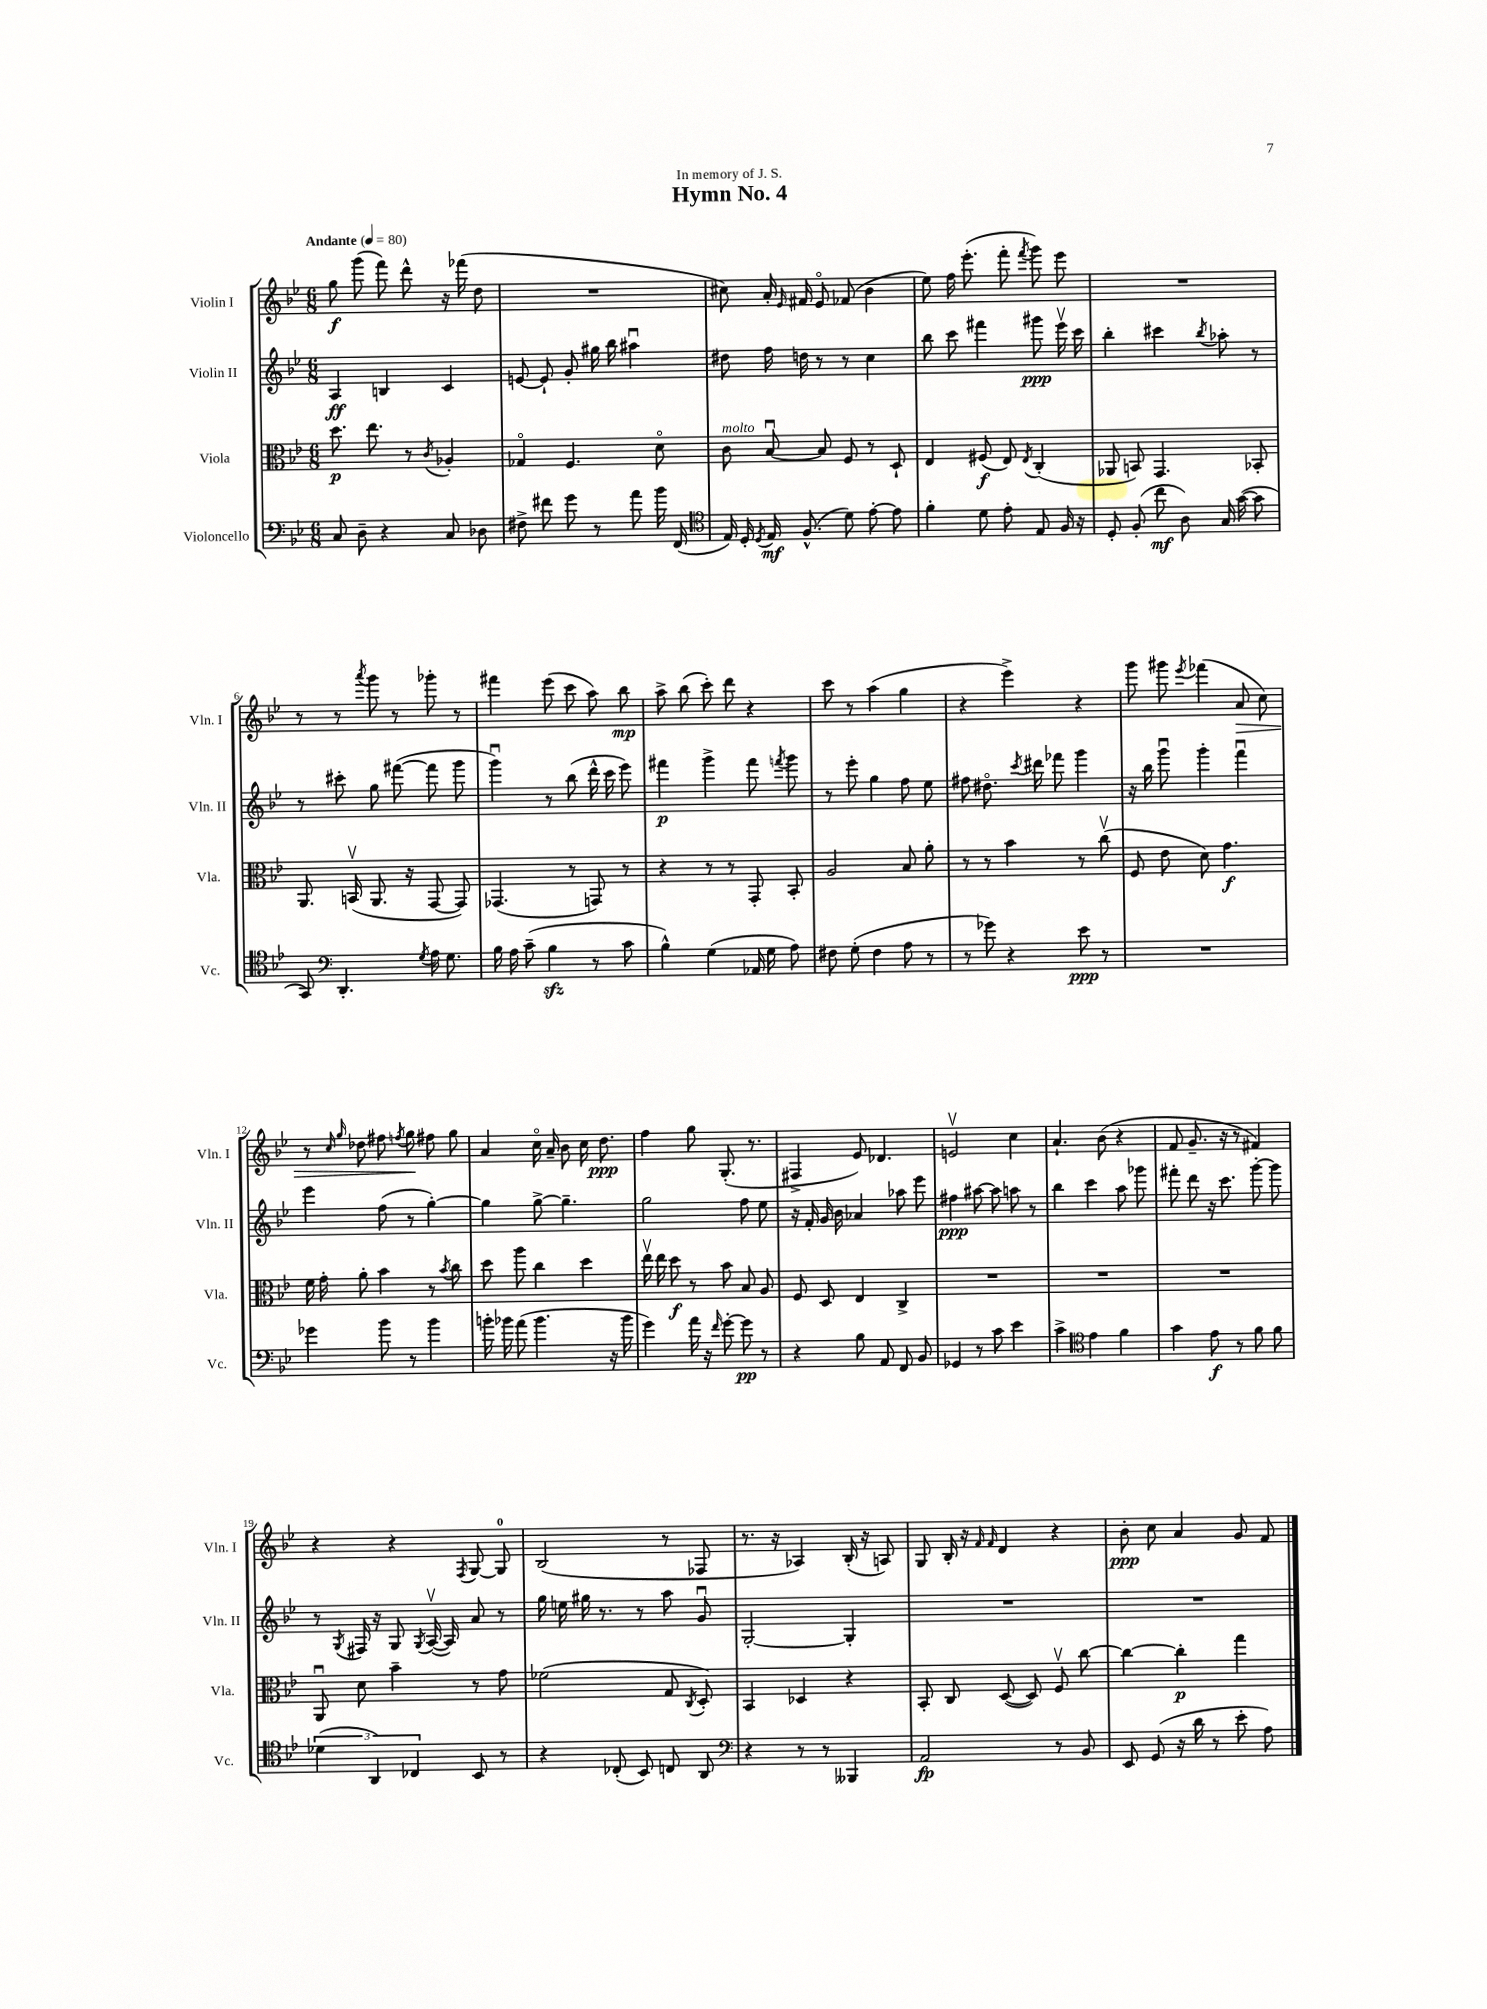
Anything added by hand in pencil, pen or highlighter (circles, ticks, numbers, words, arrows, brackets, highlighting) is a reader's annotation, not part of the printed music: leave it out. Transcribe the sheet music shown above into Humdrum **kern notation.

**kern	**dynam	**kern	**dynam	**kern	**dynam	**kern	**dynam
*part4	*part4	*part3	*part3	*part2	*part2	*part1	*part1
*staff4	*staff4	*staff3	*staff3	*staff2	*staff2	*staff1	*staff1
*I"Violoncello	*	*I"Viola	*	*I"Violin II	*	*I"Violin I	*
*I'Vc.	*	*I'Vla.	*	*I'Vln. II	*	*I'Vln. I	*
*clefF4	*	*clefC3	*	*clefG2	*	*clefG2	*
*k[b-e-]	*	*k[b-e-]	*	*k[b-e-]	*	*k[b-e-]	*
*M6/8	*	*M6/8	*	*M6/8	*	*M6/8	*
*MM80	*	*MM80	*	*MM80	*	*MM80	*
=1	=1	=1	=1	=1	=1	=1	=1
!	!	!	!	!	!	!LO:TX:a:B:t=Andante	!
8C/	.	8.dd\	p	4A/	ff	8gg\	f
8D~\	.	.	.	.	.	(8ggg\	.
.	.	8.ee-\	.	.	.	.	.
4r	.	.	.	4Bn/	.	8fff\)	.
.	.	8r	.	.	.	8ddd^^\	.
.	.	8qc/	.	.	.	.	.
8C/	.	4A-X'/	.	4c/	.	16r	.
.	.	.	.	.	.	(16fff-X\	.
8D-X\	.	.	.	.	.	8dd\	.
=2	=2	=2	=2	=2	=2	=2	=2
8F#X^\	.	4G-X/	.	[8en/	.	2.r	.
8f#X\	.	.	.	8e`/]	.	.	.
8g\	.	4.F/	.	8g'/	.	.	.
8r	.	.	.	16gg#X\	.	.	.
.	.	.	.	16bb-\	.	.	.
8a\	.	.	.	4aa#Xu\	.	.	.
16b-\	.	8d\	.	.	.	.	.
(16FF/	.	.	.	.	.	.	.
=3	=3	=3	=3	=3	=3	=3	=3
*clefC4	*	*	*	*	*	*	*
!	!	!LO:TX:a:i:t=molto	!	!	!	!	!
16E-/)	.	8c\	.	8dd#X\	.	8cc#X\)	.
16D'/	.	.	.	.	.	.	.
8qD/	.	.	.	.	.	.	.
16E-/	mf	[8B-u/	.	16ff\	.	16a'/	.
.	.	.	.	.	.	16qqe-/	.
(8.F^^/	.	.	.	16ddn\	.	16f#X/	.
.	.	8B-/]	.	8r	.	8e-/	.
8d\)	.	8F/	.	8r	.	(8f-X/	.
[8e-'\	.	8r	.	4cc\	.	4b-\	.
8e-\]	.	8D`/	.	.	.	.	.
=4	=4	=4	=4	=4	=4	=4	=4
4f'\	.	4E-/	.	8bb-\	.	8ee-\)	.
.	.	.	.	8ccc\	.	16ff\	.
.	.	.	.	.	.	(8.eee-'\	.
8d\	.	(8F#X/	f	4fff#X\	.	.	.
8e-'\	.	8E-/)	.	.	.	8fff'\	.
.	.	8qE-/	.	.	.	8qfff/	.
8E-/	.	(4C'/	.	8ggg#X\	ppp	8ggg\)	.
16F/	.	.	.	16eee-v\	.	8eee-\	.
16r	.	.	.	16ccc\	.	.	.
=5	=5	=5	=5	=5	=5	=5	=5
8D'/	.	8AA-X/	.	4bb-'\	.	2.r	.
(8F'/	.	8BBn/)	.	.	.	.	.
8cc\	mf	4.GG/	.	4ccc#X\	.	.	.
8A\)	.	.	.	.	.	.	.
.	.	.	.	8qbb-/	.	.	.
16G/	.	.	.	8aa-X'\	.	.	.
([16g\	.	.	.	.	.	.	.
8g\]	.	8BB-X'/	.	8r	.	.	.
!!LO:LB:g=z
=6	=6	=6	=6	=6	=6	=6	=6
8GG/)	.	8.AA/	.	8r	.	8r	.
*clefF4	*	*	*	*	*	*	*
4.DD'/	.	.	.	8ccc#X'\	.	8r	.
.	.	(16BBnv/	.	.	.	.	.
.	.	.	.	.	.	8qaaa/	.
.	.	8.AA/	.	8gg\	.	8ggg\	.
.	.	.	.	([8fff#X\	.	8r	.
.	.	16r	.	.	.	.	.
8qG/	.	.	.	.	.	.	.
16A\	.	[8GG/	.	8fff#\]	.	8ggg-X'\	.
8.G\	.	.	.	.	.	.	.
.	.	8GG/])	.	8ggg\	.	8r	.
=7	=7	=7	=7	=7	=7	=7	=7
16B-\	.	(4.GG-X/	.	4gggu\)	.	4fff#X\	.
16A\	.	.	.	.	.	.	.
(8c~\	.	.	.	.	.	.	.
4B-zz\	.	.	.	8r	.	(8eee-\	.
.	.	8r	.	(8bb-\	.	8ccc\	.
8r	.	8GGn/)	.	16ddd^^\	.	8aa\)	.
.	.	.	.	16ccc\	.	.	.
8c\	.	8r	.	8eee-\)	.	8bb-\	mp
=8	=8	=8	=8	=8	=8	=8	=8
4B-^^\)	.	4r	.	4fff#X\	p	8aa^\	.
.	.	.	.	.	.	(8bb-\	.
(4G\	.	8r	.	4ggg^\	.	8ccc'\)	.
.	.	8r	.	.	.	8ddd\	.
16AA-X/	.	8GG'/	.	8fff#\	.	4r	.
16G\	.	.	.	.	.	.	.
.	.	.	.	8qfffn/	.	.	.
8A\)	.	8BB-'/	.	8ggg\	.	.	.
=9	=9	=9	=9	=9	=9	=9	=9
8F#X\	.	2A/	.	8r	.	8ccc\	.
(8G'\	.	.	.	8eee-'\	.	8r	.
4F#\	.	.	.	4gg\	.	(4aa\	.
8A\	.	8B-/	.	8ff\	.	4gg\	.
8r	.	8a'\	.	8ee-\	.	.	.
=10	=10	=10	=10	=10	=10	=10	=10
8r	.	8r	.	8ff#X\	.	4r	.
8g-X\)	.	8r	.	8.dd#X\	.	.	.
4r	.	4b-\	.	.	.	4eee-^\)	.
.	.	.	.	8qccc/	.	.	.
.	.	.	.	16ddd#X\	.	.	.
.	.	.	.	8fff-X\	.	.	.
8e-\	ppp	8r	.	4ggg\	.	4r	.
8r	.	(8ccv\	.	.	.	.	.
=11	=11	=11	=11	=11	=11	=11	=11
2.r	.	8F/	.	16r	.	8ggg\	.
.	.	.	.	16bb-\	.	.	.
.	.	8e-\	.	8gggu\	.	8ggg#X\	.
.	.	.	.	.	.	8qeee-/	.
.	.	8d\)	.	4ggg'\	.	(4fff-X\	.
.	.	4.g\	f	.	.	.	.
!	!	!	!	!	!	!	!LO:HP:b
.	.	.	.	4fffu\	.	8a/	>
.	.	.	.	.	.	8cc\)	.
!!LO:LB:g=z
=12	=12	=12	=12	=12	=12	=12	=12
4g-X\	.	16f\	.	4eee-\	.	8r	.
.	.	16g'\	.	.	.	.	.
.	.	.	.	.	.	16qqcc/	.
.	.	.	.	.	.	16qqgg/	.
.	.	8a'\	.	.	.	8dd-X\	.
8b-\	.	4b-\	.	(8ff\	.	8ff#X\	.
.	.	.	.	.	.	8qffn/	.
8r	.	.	.	8r	.	8gg\	.
4b-\	.	8r	.	[4gg'\)	.	8ff#X\	]
.	.	8qb-/	.	.	.	.	.
.	.	8cc\	.	.	.	8gg\	.
=13	=13	=13	=13	=13	=13	=13	=13
16bn'\	.	8dd\	.	4gg\]	.	4a/	.
16b-X\	.	.	.	.	.	.	.
(8a\	.	8aa\	.	.	.	.	.
4.b-\	.	4cc\	.	[8gg^\	.	16cc\	.
.	.	.	.	.	.	16a~/	.
.	.	.	.	4.gg~\]	.	8b-\	.
.	.	4dd\	.	.	.	16cc\	.
.	.	.	.	.	.	8.dd\	ppp
16r	.	.	.	.	.	.	.
16b-\	.	.	.	.	.	.	.
=14	=14	=14	=14	=14	=14	=14	=14
4g\)	.	16ee-v\	.	2gg\	.	4ff\	.
.	.	16ee-\	.	.	.	.	.
.	.	8dd\	f	.	.	.	.
16a\	.	8r	.	.	.	8gg\	.
16r	.	.	.	.	.	.	.
16qqf/	.	.	.	.	.	.	.
[8g'\	.	8b-\	.	.	.	(8.G'/	.
8g\]	pp	8B-/	.	8ff\	.	.	.
.	.	.	.	.	.	8.r	.
8r	.	8A/	.	8ee-\	.	.	.
=15	=15	=15	=15	=15	=15	=15	=15
4r	.	8F/	.	16r	.	4F#X^/	.
.	.	.	.	16f'/	.	.	.
.	.	8D/	.	16g/	.	.	.
.	.	.	.	16b-\	.	.	.
8B-\	.	4E-/	.	4a-X/	.	8e-/)	.
8AA/	.	.	.	.	.	4.d-X/	.
8FF/	.	4C^/	.	8aa-X\	.	.	.
8BB-/	.	.	.	8eee-\	.	.	.
=16	=16	=16	=16	=16	=16	=16	=16
4GG-X/	.	2.r	.	4ff#X\	ppp	2env/	.
8r	.	.	.	[8aa#X\	.	.	.
8c\	.	.	.	8aa#\]	.	.	.
4e-\	.	.	.	8aan\	.	4cc\	.
.	.	.	.	8r	.	.	.
=17	=17	=17	=17	=17	=17	=17	=17
4c^\	.	2.r	.	4bb-\	.	4.a`/	.
*clefC4	*	*	*	*	*	*	*
4e-\	.	.	.	4ccc\	.	.	.
.	.	.	.	.	.	(8b-\	.
4f\	.	.	.	8aa\	.	4r	.
.	.	.	.	8ggg-X\	.	.	.
=18	=18	=18	=18	=18	=18	=18	=18
4g\	.	2.r	.	8fff#X'\	.	8f/	.
.	.	.	.	8ddd\	.	8.g~/	.
8e-\	f	.	.	16r	.	.	.
.	.	.	.	8.ccc\	.	16r	.
8r	.	.	.	.	.	8r	.
8f\	.	.	.	[8ggg'\	.	4f#X/)	.
8f\	.	.	.	8ggg\]	.	.	.
!!LO:LB:g=z
=19	=19	=19	=19	=19	=19	=19	=19
(6d-X\	.	8AAu/	.	8r	.	4r	.
.	.	.	.	8qG/	.	.	.
.	.	8d\	.	16F#X/	.	.	.
6AA/)	.	.	.	.	.	.	.
.	.	.	.	16r	.	.	.
.	.	4b-~\	.	8G/	.	4r	.
6C-X/	.	.	.	.	.	.	.
.	.	.	.	8qG/	.	.	.
.	.	.	.	([16Av/	.	.	.
.	.	.	.	16A/])	.	.	.
.	.	.	.	.	.	8qF/	.
8BB-/	.	8r	.	8a/	.	[8G/	.
8r	.	8g\	.	8r	.	8G/]	.
=20	=20	=20	=20	=20	=20	=20	=20
4r	.	(2f-X\	.	16gg\	.	(2B-/	.
.	.	.	.	16een\	.	.	.
.	.	.	.	16gg#X\	.	.	.
.	.	.	.	8.r	.	.	.
(8C-X'/	.	.	.	.	.	.	.
8BB-/)	.	.	.	8r	.	.	.
8Cn/	.	8G/	.	8aa\	.	8r	.
.	.	8qC/	.	.	.	.	.
8AA/	.	8D'/)	.	8gu/	.	8F-X/	.
=21	=21	=21	=21	=21	=21	=21	=21
*clefF4	*	*	*	*	*	*	*
4r	.	4BB-/	.	[2G'/	.	8.r	.
.	.	.	.	.	.	16r	.
8r	.	4D-X/	.	.	.	4A-X/)	.
8r	.	.	.	.	.	.	.
4BBB--X/	.	4r	.	4G'/]	.	(16B-'/	.
.	.	.	.	.	.	16r	.
.	.	.	.	.	.	8An/)	.
=22	=22	=22	=22	=22	=22	=22	=22
2AA/	fp	8BB-'/	.	2.r	.	8G/	.
.	.	8C/	.	.	.	16B-'/	.
.	.	.	.	.	.	16r	.
.	.	.	.	.	.	16qqf/	.
.	.	.	.	.	.	16qqf/	.
.	.	([8D/	.	.	.	4d/	.
.	.	8D/])	.	.	.	.	.
8r	.	8Fv/	.	.	.	4r	.
8BB-/	.	[8cc\	.	.	.	.	.
=23	=23	=23	=23	=23	=23	=23	=23
8EE-/	.	4cc\_	.	2.r	.	8b-'\	ppp
(8GG/	.	.	.	.	.	8cc\	.
16r	.	4cc'\]	p	.	.	4a/	.
16d\	.	.	.	.	.	.	.
8r	.	.	.	.	.	.	.
8e-'\	.	4gg\	.	.	.	8g/	.
8A\)	.	.	.	.	.	8f/	.
==	==	==	==	==	==	==	==
*-	*-	*-	*-	*-	*-	*-	*-
